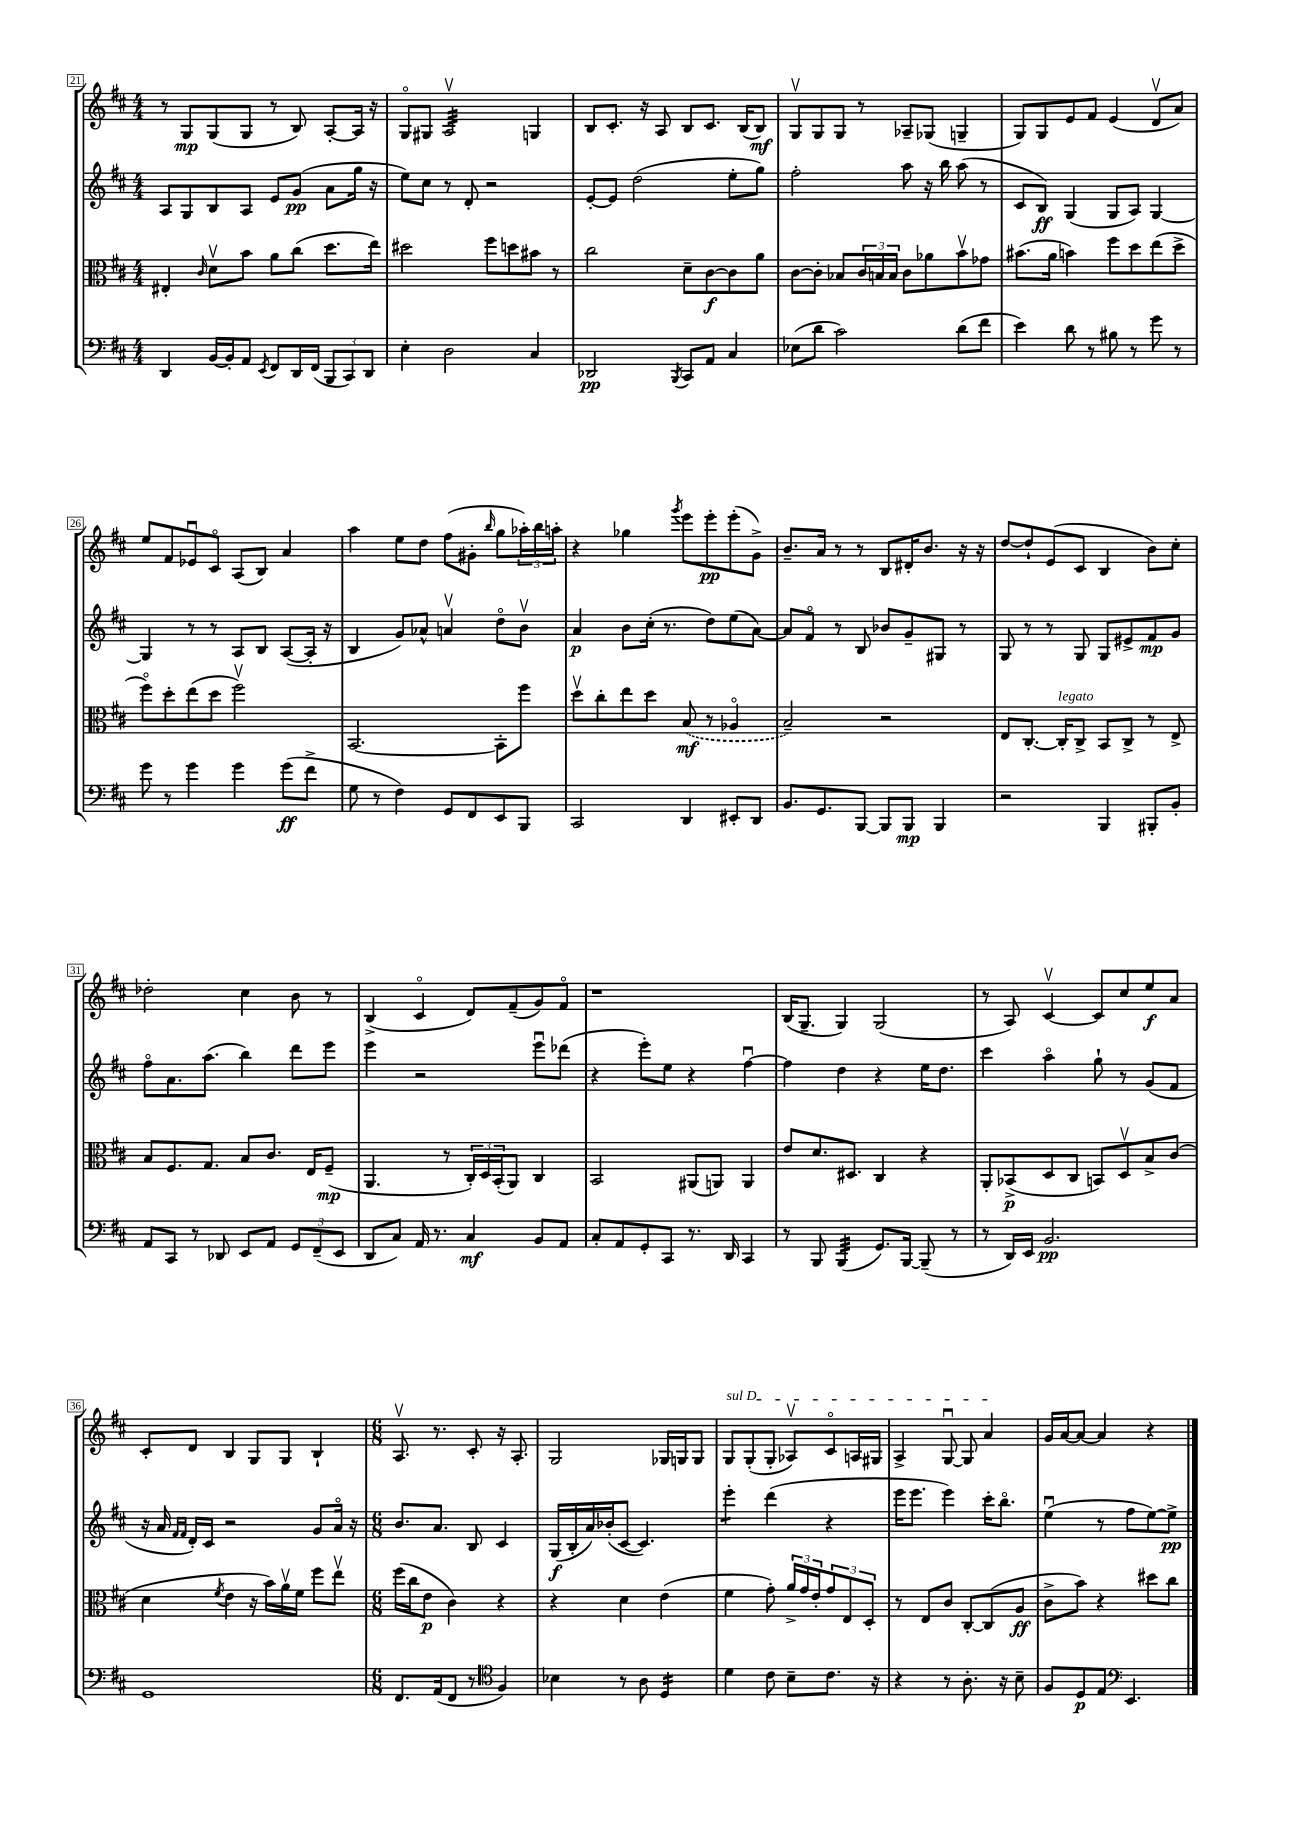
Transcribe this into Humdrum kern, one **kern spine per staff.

**kern	**kern	**kern	**kern
*staff4	*staff3	*staff2	*staff1
*clefF4	*clefC3	*clefG2	*clefG2
*k[f#c#]	*k[f#c#]	*k[f#c#]	*k[f#c#]
*M4/4	*M4/4	*M4/4	*M4/4
4DD/	4E#'/	8A/L	8r
.	.	8G/	8G/L
.	16qqc#/	.	.
[16BB/LL	8dv\L	8B/	(8G/
16BB'/]J	.	.	.
8AA/J	8b\J	8A/J	8G/J
8qEE/	.	.	.
8FF#/L	8a\L	8e/L	8r
16DD/L	(8cc#\J	(8g/J	8B/)
(16FF#/JJ	.	.	.
12BBB/L	8.dd\L	8a\L	[8A'/L
12CC#/)	.	.	.
.	.	16gg\Jk	16A/]Jk
12DD/J	.	.	.
.	16ee\Jk)	16r	16r
=	=	=	=
4E'\	2dd#\	8ee\L)	8Go/L
.	.	8cc#\J	8G#/J
2D\	.	8r	2Av/
.	.	8d'/	.
.	8ff#\L	2r	.
.	8dd\	.	.
4C#/	8b#\J	.	4G/
.	8r	.	.
=	=	=	=
2DD-/	2cc#\	[8e'/L	8B/L
.	.	8e/]J	8.c#'/J
.	.	(2dd\	.
.	.	.	16r
.	.	.	8A/
8qBBB/	.	.	.
8CC#/L	8d~\L	.	8B/L
8AA/J	[8c#\	.	8.c#/J
4C#/	8c#\]	8ee'\L	.
.	.	.	(16B/LK
.	8a\J	8gg\J)	8B/J)
=	=	=	=
(8E-\L	[8c#\L	2ff#'\	8Gv/L
8d\J	8c#'\]J	.	8G/
2c#\)	8B-/L	.	8G/J
.	24c#/L	.	8r
.	24B/	.	.
.	24B/JJ	.	.
.	8c#\L	8aa\	8A-~/L
.	8a-\	16r	(8G-/J
.	.	16bb\	.
(8d\L	8bv\	(8aa\	4G~/
8f#\J	8g-\J	8r	.
=	=	=	=
4e\)	(8.b#\L	8c#/L	8G/L)
.	.	8B/J)	8G/
.	16a\Jk	.	.
8d\	4b\)	(4G/	8e/
8r	.	.	8f#/J
8B#\	8ff#\L	8G/L	(4e/
8r	8dd\	8A/J)	.
8g\	(8ee\	[4G/	8dv/L
8r	8dd^\J	.	8a/J)
=	=	=	=
8g\	8ff#o\L)	4G/]	8ee/L
8r	8dd'\	.	8f#/
4g\	(8ee\	8r	8e-u/
.	8dd\J	8r	8c#o/J
4g\	2ff#v\)	8A/L	(8A/L
.	.	8B/J	8B/J)
(8g\L	.	([8A/L	4a/
8f#^\J	.	16A'/]Jk	.
.	.	16r	.
=	=	=	=
8G\	[2.BB/	4B/	4aa\
8r	.	.	.
4F#\)	.	8g/L)	8ee\L
.	.	8a-^^/J	8dd\J
8GG/L	.	4av/	(8ff#\L
8FF#/	.	.	8g#'\J
.	.	.	16qqbb/
8EE/	8BB'\]L	8ddo\L	8gg\L
8BBB/J	8ff#\J	8bv\J	24aa-'\L)
.	.	.	24bb\
.	.	.	24aa'\JJ
=	=	=	=
2CC#/	8ddv\L	4a/	4r
.	8cc#'\	.	.
.	8ee\	8b\L	4gg-\
.	8dd\J	(16cc#'\Jk	.
.	.	8.r	.
.	.	.	8qggg/
4DD/	(8B/	.	8eee\L
.	8r	8dd\L)	8eee'\
8EE#'/L	4A-o/	(8ee\	(8eee'\
8DD/J	.	[8a\J)	8g^\J)
=	=	=	=
8.BB/L	2B~/)	8a/]L	8.b~/L
.	.	8f#o/J	.
8.GG/	.	.	16a/Jk
.	.	8r	8r
[8BBB/J	.	8B/	8r
8BBB/]L	2r	8b-/L	8B/L
8BBB/J	.	8g~/	16d#'/K
.	.	.	8.b/J
4BBB/	.	8G#/J	.
.	.	8r	16r
.	.	.	16r
=	=	=	=
2r	8E/L	8G/	[8dd/L
.	[8.C#'/J	8r	8dd`/]
.	.	8r	(8e/
.	16C#'/]LK	.	.
.	8C#^/J	8G/	8c#/J
4BBB/	8BB/L	8G/L	4B/
.	8C#^/J	8e#^/	.
8BBB#'/L	8r	8f#/	8b\L)
8BB'/J	8E^/	8g/J	8cc#'\J
=	=	=	=
8AA/L	8B/L	8ff#o\L	2dd-'\
8CC#/J	8.F#/	8.a\	.
8r	.	.	.
.	8.G/J	(8.aa\J	.
8DD-/	.	.	.
8EE/L	8B/L	4bb\)	4cc#\
8AA/J	8.c#/J	.	.
12GG/L	.	8ddd\L	8b\
.	16E/LK	.	.
(12FF#~/	.	.	.
.	(8F#~/J	8eee\J	8r
12EE/J	.	.	.
=	=	=	=
8DD/L	4.AA/	4eee\	(4B^/
8C#/J)	.	.	.
16AA/	.	2r	4c#o/
8.r	.	.	.
.	8r	.	.
4C#/	24C#'/LL)	.	8d/L)
.	24D/	.	.
.	(24BB'/J	.	.
.	8AA/J)	.	(8f#~/
8BB/L	4C#/	8eeeu\L	8g/)
8AA/J	.	(8ddd-\J	8f#o/J
=	=	=	=
8C#'/L	2BB/	4r	1r
8AA/	.	.	.
8GG'/	.	8eee'\L)	.
8CC#/J	.	8ee\J	.
8.r	(8AA#/L	4r	.
.	8AA/J)	.	.
16DD/	.	.	.
4CC#/	4AA/	[4ff#u\	.
=	=	=	=
8r	8e/L	4ff#\]	(16B/LK
.	.	.	8.G~/J
8BBB/	8.d/	.	.
(4BBB/	.	4dd\	4G/)
.	8.D#/J	.	.
8.GG/L)	4C#/	4r	(2G/
[16BBB/Jk	.	.	.
(8BBB~/]	4r	16ee\LK	.
.	.	8.dd\J	.
8r	.	.	.
=	=	=	=
8r	8AA'/L	4ccc#\	8r
16DD/LL)	(8BB-^/	.	8A/)
16EE/JJ	.	.	.
2.BB/	8D/	4aao\	[4c#v/
.	8C#/J	.	.
.	8BB/L)	8gg`\	8c#/]L
.	8Dv/	8r	8cc#/
.	8B^/	(8g/L	8ee/
.	(8c#/J	8f#/J	8a/J
=	=	=	=
1GG	4d\	16r	8c#'/L
.	.	16a/	.
.	.	16qqf#/LL	.
.	.	16qqf#/JJ	.
.	.	16d'/LL)	8d/J
.	.	16c#/JJ	.
.	8qf#/	.	.
.	4e\	2r	4B/
.	16r	.	8G/L
.	16b\LL)	.	.
.	16av\	.	8G/J
.	16f#\JJ	.	.
.	8ff#\L	8g/L	4B`/
.	8eev\J	16ao/Jk	.
.	.	16r	.
=	=	=	=
*M6/8	*M6/8	*M6/8	*M6/8
8.FF#/L	(16ff#\LL	8.b/L	8.Av/
.	16cc#\J	.	.
.	8e\J	.	.
(16AA/k	.	8.a/J	8.r
8FF#/J	4c#\)	.	.
8r	.	8B/	8c#'/
*clefC4	*	*	*
4F#/)	4r	4c#/	16r
.	.	.	8.A'/
=	=	=	=
4B-\	4r	(16G/LL	2G/
.	.	16B'/	.
.	.	16a/)	.
.	.	(16b-'/J	.
8r	4d\	[8c#/J	.
8A\	.	4.c#/])	.
4D/	(4e\	.	16G-/LL
.	.	.	16G/J
.	.	.	8G/J
=	=	=	=
4d\	4f#\	4eee'\	8G/L
.	.	.	(8G'/
8c#\	8g'\)	(4ddd\	8G'/J
8B~\L	24a^/LL	.	8A-v/L)
.	24g/	.	.
.	24e'/J	.	.
8.c#\J	12g/	4r	8c#o/
.	12E/	.	.
.	.	.	16A/L
.	12D'/J	.	.
16r	.	.	16G#/JJ
=	=	=	=
4r	8r	16eee\LK	4A^/
.	.	8.eee\J	.
.	8E/L	.	.
8r	8c#/J	4eee\)	[8Gu/
8.A'\	[8C#'/L	.	8G/]
.	(8C#/]	16ccc#'\LK	4a/
16r	.	8.bbo\J	.
8B~\	8A/J	.	.
=	=	=	=
8F#/L	8c#^\L	(4eeu\	16g/LL
.	.	.	[16a/J
8D/	8b\J)	.	8a/_J
8E/J	4r	8r	4a/]
*clefF4	*	*	*
4.EE/	.	8ff#\L	.
.	8dd#\L	[8ee\)	4r
.	8cc#\J	8ee^\]J	.
==	==	==	==
*-	*-	*-	*-
